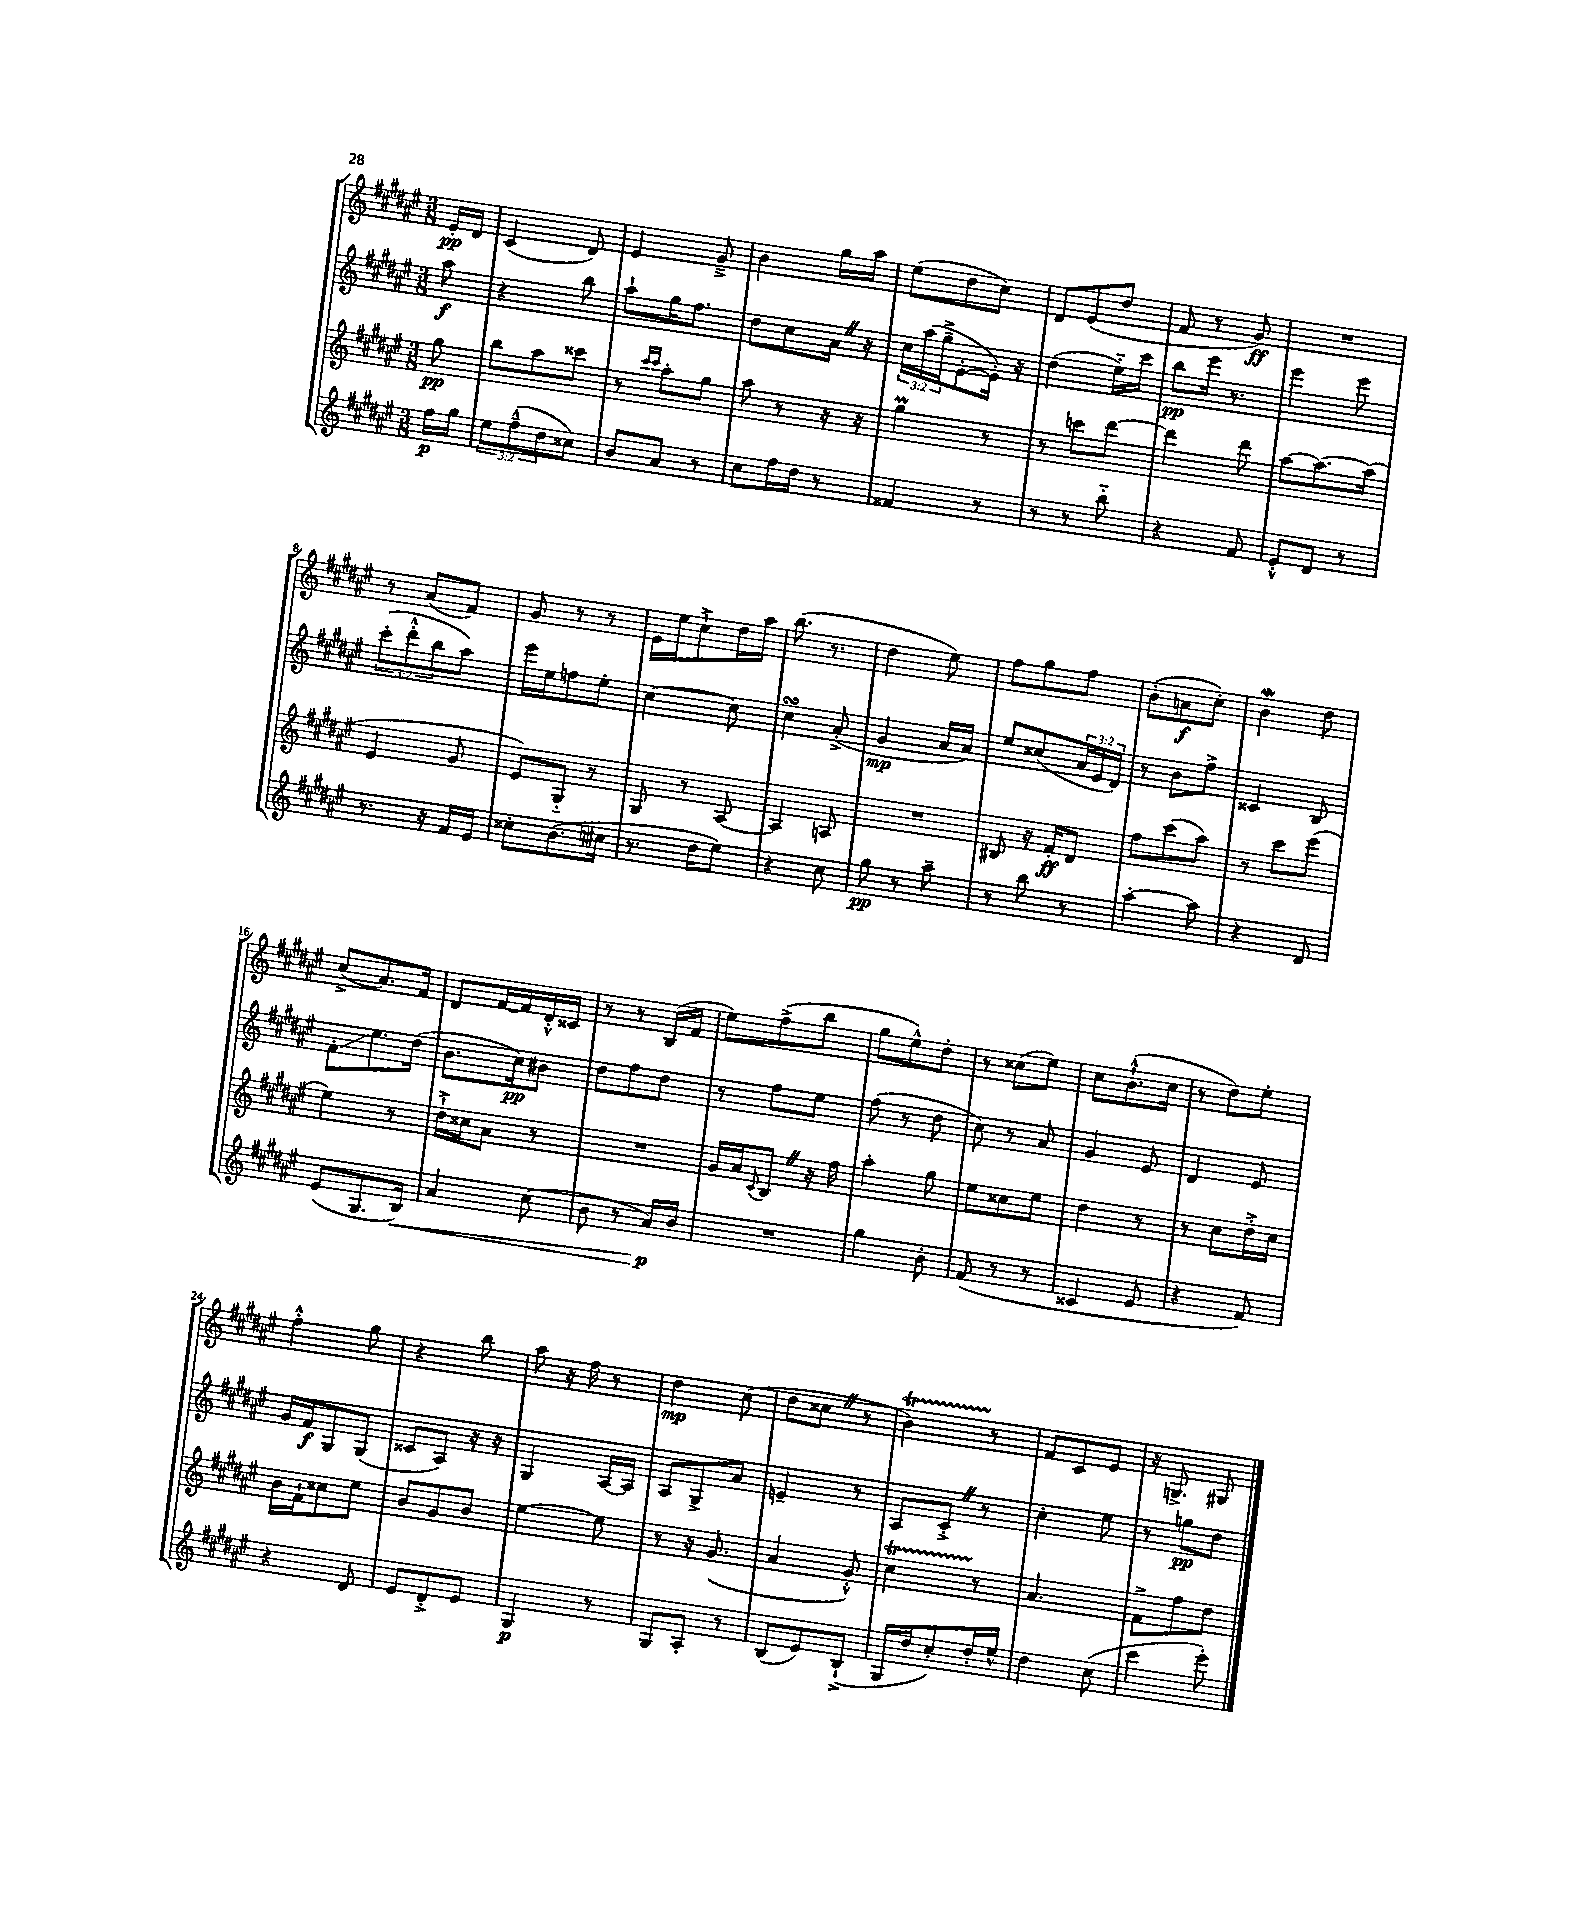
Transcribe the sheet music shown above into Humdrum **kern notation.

**kern	**kern	**kern	**kern
*staff4	*staff3	*staff2	*staff1
*clefG2	*clefG2	*clefG2	*clefG2
*k[f#c#g#d#a#e#]	*k[f#c#g#d#a#e#]	*k[f#c#g#d#a#e#]	*k[f#c#g#d#a#e#]
*M3/8	*M3/8	*M3/8	*M3/8
16ff#	8gg#	8aa#	16e#'
16gg#	.	.	16d#
=	=	=	=
12ee#	8bb	4r	(4c#
(12ff#~^^	.	.	.
.	8aa#	.	.
12dd#	.	.	.
8cc##)	8ccc##	8bb	8d#)
=	=	=	=
8b	8r	8aa#`	4e#
.	16qqccc#	.	.
.	16qqccc#	.	.
8a#	8aa#'	16gg#	.
.	.	8.ff#	.
8r	8gg#	.	8g#~^
=	=	=	=
8cc#	8aa#	8dd#	4b
16ff#	8r	8cc#	.
16dd#	.	.	.
8r	16r	16a#	16gg#
.	16r	16r	16aa#
=	=	=	=
4f##	4gg#	24cc#	(8ee#
.	.	(24aa#	.
.	.	24gg#~^	.
.	.	[8e#'	8dd#
8r	8r	16e#'])	8cc#)
.	.	16r	.
=	=	=	=
8r	8r	(4dd#	8d#
8r	8ccc	.	(8e#
8bb'~	[8ddd#	16ee#'~)	8dd#
.	.	16ccc#	.
=	=	=	=
4r	4ddd#]	8bb	8f#
.	.	16eee#	8r
.	.	8.r	.
8f#	8ddd#	.	8g#)
=	=	=	=
8e#'^^	[8aa#	4eee#	4.r
8d#	8.aa#_	.	.
8r	.	8eee#	.
.	(16aa#]	.	.
=	=	=	=
8.r	4e#	(12ccc#'	8r
.	.	12ddd#'^^	.
.	.	.	(8a#
.	.	12bb	.
16r	.	.	.
16f#	8g#	8aa#)	8f#)
16e#	.	.	.
=	=	=	=
8cc##'	8e#)	16eee#	8g#
.	.	16ee#	.
(8.b	8G#'~	8ff	8r
.	8r	8ee#'	8r
16cc#	.	.	.
=	=	=	=
8.r	8G#	[4cc#	16e#
.	.	.	16ee#
.	8r	.	8cc#`^
16dd#	.	.	.
8ee#)	[8A#	8cc#]	16dd#
.	.	.	16aa#
=	=	=	=
4r	4A#]	4cc#	(8.bb
.	.	.	8.r
8cc#	8A	(8a#'^	.
=	=	=	=
8gg#	4.r	4g#	4dd#
8r	.	.	.
8aa#~	.	16a#	8ee#)
.	.	16a#)	.
=	=	=	=
8r	8B#	8ee#	8ff#
8bb	16r	(8cc##	8gg#
.	16f#'	.	.
8r	8d#	24a#	8ff#
.	.	24e#	.
.	.	24d#)	.
=	=	=	=
[4aa#'	8ff#	8r	(8b'
.	(8ccc#	8b	8a
8aa#]	8aa#)	8ff#^	8cc#')
=	=	=	=
4r	8r	4c##	4b
.	8ccc#	.	.
8d#	(8eee#	8B	8dd#
=	=	=	=
(8e#	4ee#)	8f#'	(8cc#^
8.G#	.	8.ee#	8.a#)
.	8r	.	.
16B)	.	(16dd#	16f#
=	=	=	=
4a#	16dd#`^	8.b	8d#
.	16cc##	.	.
.	8a#	.	[16f#
.	.	16cc#)	16f#]
(8cc#	8r	8b#	16d#'^^
.	.	.	16c##
=	=	=	=
8b	4.r	8dd#	8r
8r	.	8ff#	8r
16a#)	.	8dd#	(16B
16b	.	.	16f#
=	=	=	=
4.r	16g#	8r	8ee#)
.	16a#	.	.
.	8qqc#	.	.
.	8B	8ff#	(8ff#^
.	16r	8ee#	8bb
.	16ff#	.	.
=	=	=	=
4gg#	4aa#'	(8ff#	8gg#
.	.	8r	8ee#^^)
8b'	8gg#	8dd#	8dd#'
=	=	=	=
(8f#	8ee#	8cc#)	8r
8r	8cc##	8r	(8cc##
8r	8ee#	8a#	8ee#)
=	=	=	=
4c##	4dd#	4g#	8cc#
.	.	.	(8.b`^^
8e#	8r	8e#	.
.	.	.	16cc#
=	=	=	=
4r	8r	4d#	8r
.	8cc#	.	8dd#)
8f#)	16dd#'^	8e#	8ee#'
.	16cc#	.	.
=	=	=	=
4r	16b	16g#	4ff#'^^
.	16f#`	16f#	.
.	8cc##	8G#	.
8d#	8ee#	(8G#	8gg#
=	=	=	=
8e#	8b	8c##	4r
8d#'^	8g#	8A#)	.
8e#	8b	16r	8bb
.	.	16r	.
=	=	=	=
4G#	[4ee#	4G#	8aa#
.	.	.	16r
.	.	.	16ff#
8r	8ee#]	[16A#	8r
.	.	16A#]	.
=	=	=	=
8G#	8r	8A#	4dd#
8A#'	16r	8G#^	.
.	(8.g#	.	.
8r	.	8a#	(8cc#
=	=	=	=
(8B	4a#	4e~	8dd#
8e#)	.	.	8cc##
(8B`^	8g#'^^)	8r	8r
=	=	=	=
16G#	4cc#	8A#	4b)
16dd#	.	.	.
8cc#')	.	8c#'^	.
16dd#'	8r	8r	8r
16ee#^^	.	.	.
=	=	=	=
4dd#	4.a#	4cc#'	8f#
.	.	.	8c#
(8cc#	.	8ee#	8e#
=	=	=	=
4ccc#	8f#^	8r	16r
.	.	.	8.G^
.	8ff#	8gg	.
8eee#')	8dd#	8dd#	8G#
==	==	==	==
*-	*-	*-	*-
